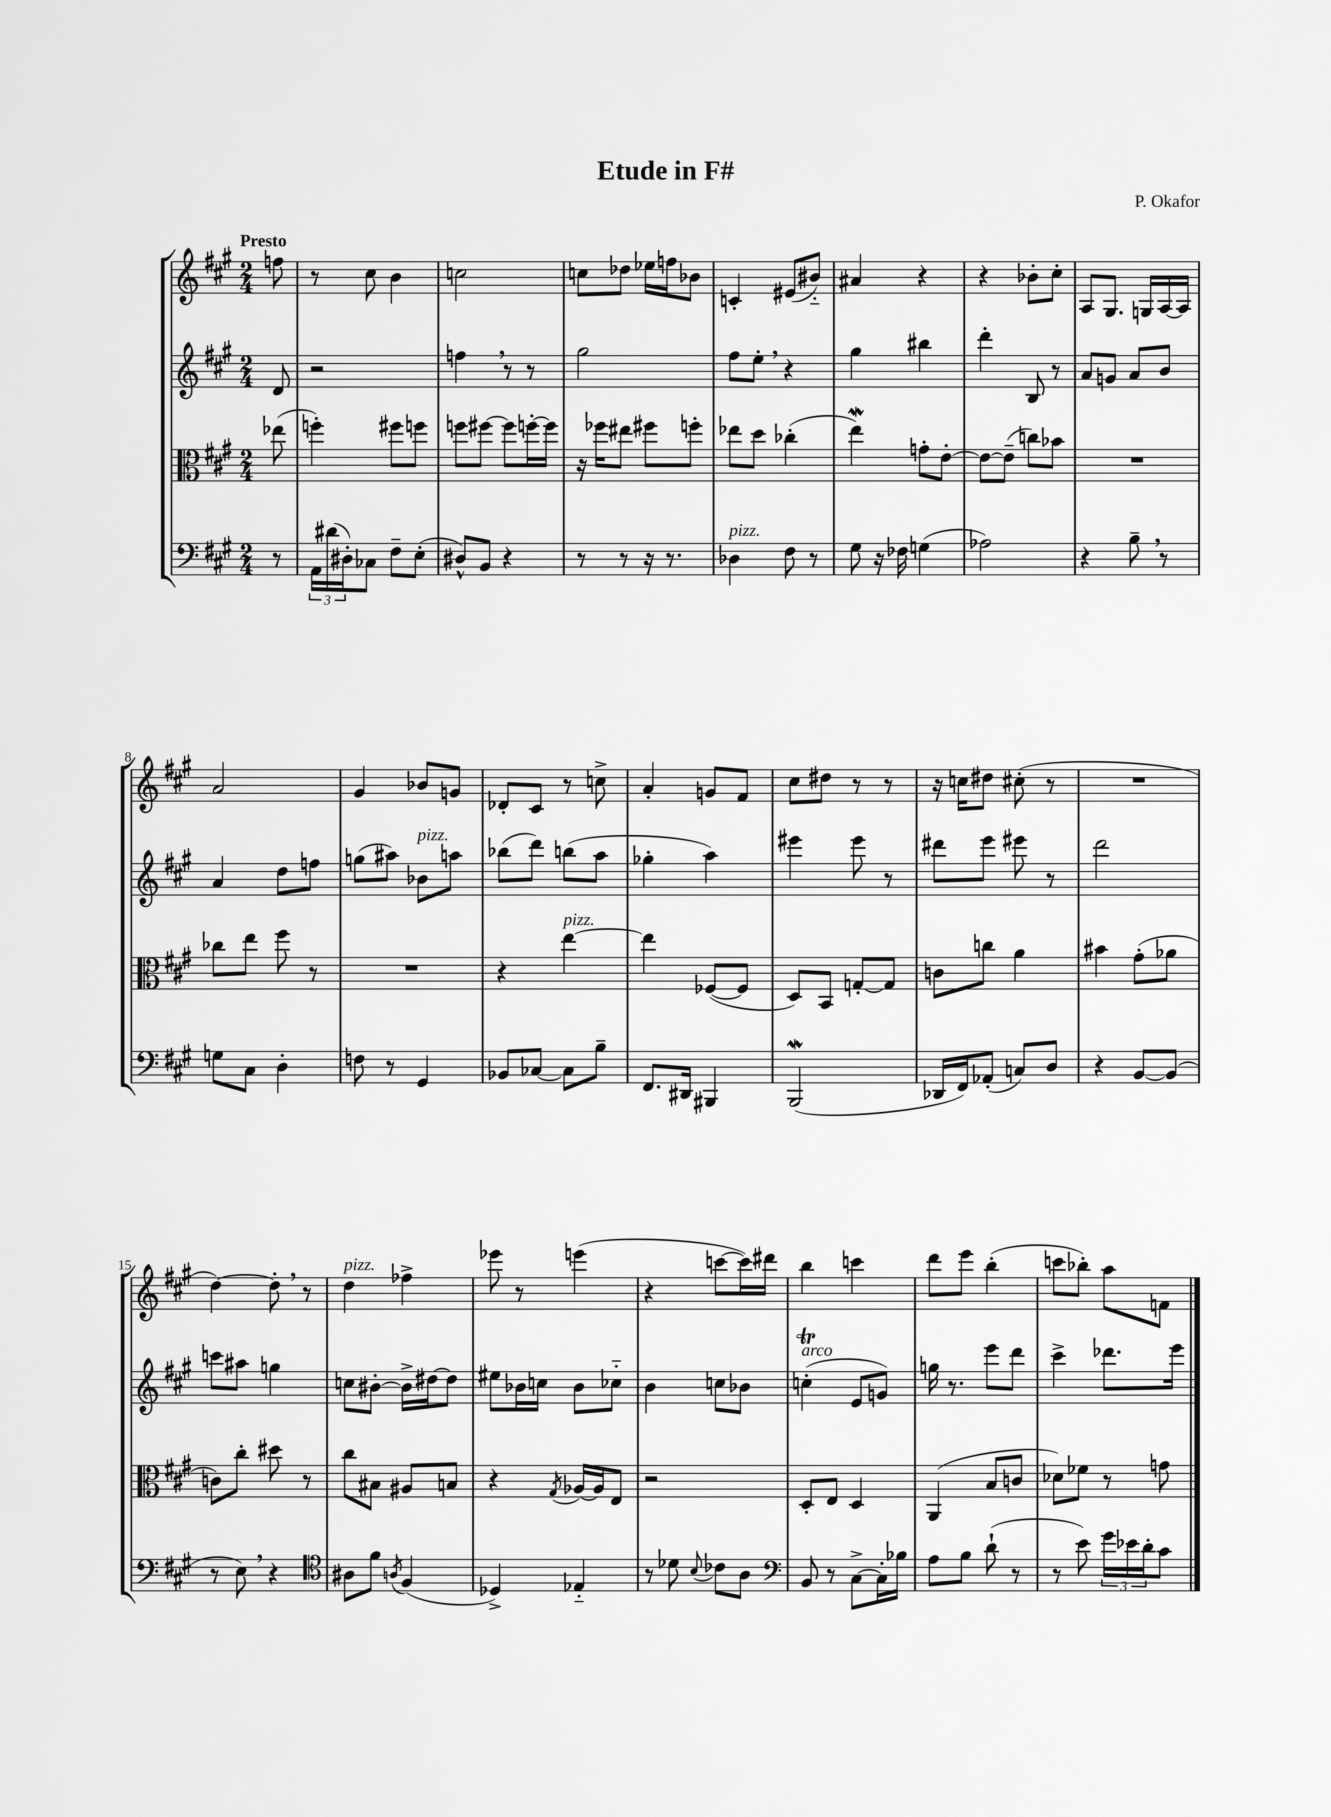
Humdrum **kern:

**kern	**kern	**kern	**kern
*staff4	*staff3	*staff2	*staff1
*clefF4	*clefC3	*clefG2	*clefG2
*k[f#c#g#]	*k[f#c#g#]	*k[f#c#g#]	*k[f#c#g#]
*M2/4	*M2/4	*M2/4	*M2/4
8r	(8ee-	8d	8ff
=	=	=	=
24AA	4ff')	2r	8r
(24d#	.	.	.
24D#')	.	.	.
8C-	.	.	8cc#
8F#~	8ff#	.	4b
(8E'	8ff	.	.
=	=	=	=
8D#^^)	8ff	4ff	2cc
8BB	[8ff#	.	.
4r	8ff#]	8r	.
.	[16ff'	8r	.
.	16ff]	.	.
=	=	=	=
8r	16r	2gg#	8cc
.	16ff-	.	.
8r	8ee#	.	8dd-
16r	8ff#	.	16ee-
8.r	.	.	16ff
.	8ff'	.	8b-
=	=	=	=
4D-	8ee-	8ff#	4c'
.	8dd	8ee'	.
8F#	(4cc-'	4r	(8e#
8r	.	.	8b#'~)
=	=	=	=
8G#	4ee)	4gg#	4a#
16r	.	.	.
16F-	.	.	.
(4G	8g'	4bb#	4r
.	[8e'	.	.
=	=	=	=
2A-)	8e_	4ddd'	4r
.	(8e~]	.	.
.	8cc)	8B	8b-'
.	8b-	8r	8cc#'
=	=	=	=
4r	2r	8a	8A
.	.	8g	8.G#
8B~	.	8a	.
.	.	.	16G
8r	.	8b	[16A
.	.	.	16A]
=	=	=	=
8G	8cc-	4a	2a
8C#	8ee	.	.
4D'	8ff#	8dd	.
.	8r	8ff	.
=	=	=	=
8F	2r	(8gg	4g#
8r	.	8aa#)	.
4GG#	.	8b-	8b-
.	.	8aa	8g
=	=	=	=
8BB-	4r	(8bb-	8d-'
[8C-	.	8ddd)	8c#
8C-]	[4ee	(8bb	8r
8B~	.	8aa	8cc^
=	=	=	=
8.FF#	4ee]	4gg-'	4a'
16DD#	.	.	.
4BBB#	([8F-	4aa)	8g
.	8F-]	.	8f#
=	=	=	=
(2BBB	8D)	4eee#	8cc#
.	8BB	.	8dd#
.	[8G'	8eee#	8r
.	8G]	8r	8r
=	=	=	=
16DD-	8c	8ddd#	16r
16FF#)	.	.	16cc
(8AA-'	8cc	8eee	8dd#
8C)	4a	8eee#	(8cc#'
8D	.	8r	8r
=	=	=	=
4r	4b#	2ddd	2r
[8BB	(8g#'	.	.
(8BB]	8a-	.	.
=	=	=	=
8r	8c)	8ccc	[4dd)
8E)	8cc#'	8aa#	.
4r	8dd#	4gg	8dd']
.	8r	.	8r
=	=	=	=
*clefC4	*	*	*
8A#	8cc#	8cc	4dd
8f#	8B#	[8b#'	.
8qA	.	.	.
(4F#	8A#	16b#^]	4ff-^
.	.	[16dd#	.
.	8B	8dd#]	.
=	=	=	=
4D-^)	4r	8ee#	8eee-
.	.	16b-	8r
.	.	16cc	.
.	8qG#	.	.
4E-'~	[16A-	8b-	(4eee
.	16A-]	.	.
.	8E	8cc-'~	.
=	=	=	=
8r	2r	4b	4r
8d-	.	.	.
8qqB	.	.	.
8c-	.	8cc	[8ccc
8A	.	8b-	16ccc])
.	.	.	16ddd#
=	=	=	=
*clefF4	*	*	*
8BB	8D'	(4cc'	4bb
8r	8E	.	.
[8C#^	4D	8e	4ccc
16C#']	.	8g)	.
16B-	.	.	.
=	=	=	=
8A	(4AA	16gg	8ddd
.	.	8.r	.
8B	.	.	8eee
(8d`	8B	8eee	(4bb'
8r	8c	8ddd	.
=	=	=	=
8r	8d-)	4ccc#^	8ccc
8e)	8f-	.	8bb-')
24g#	8r	8.ddd-	8aa
24e-	.	.	.
24d'	.	.	.
8c#	8g	.	8f
.	.	16eee	.
==	==	==	==
*-	*-	*-	*-
